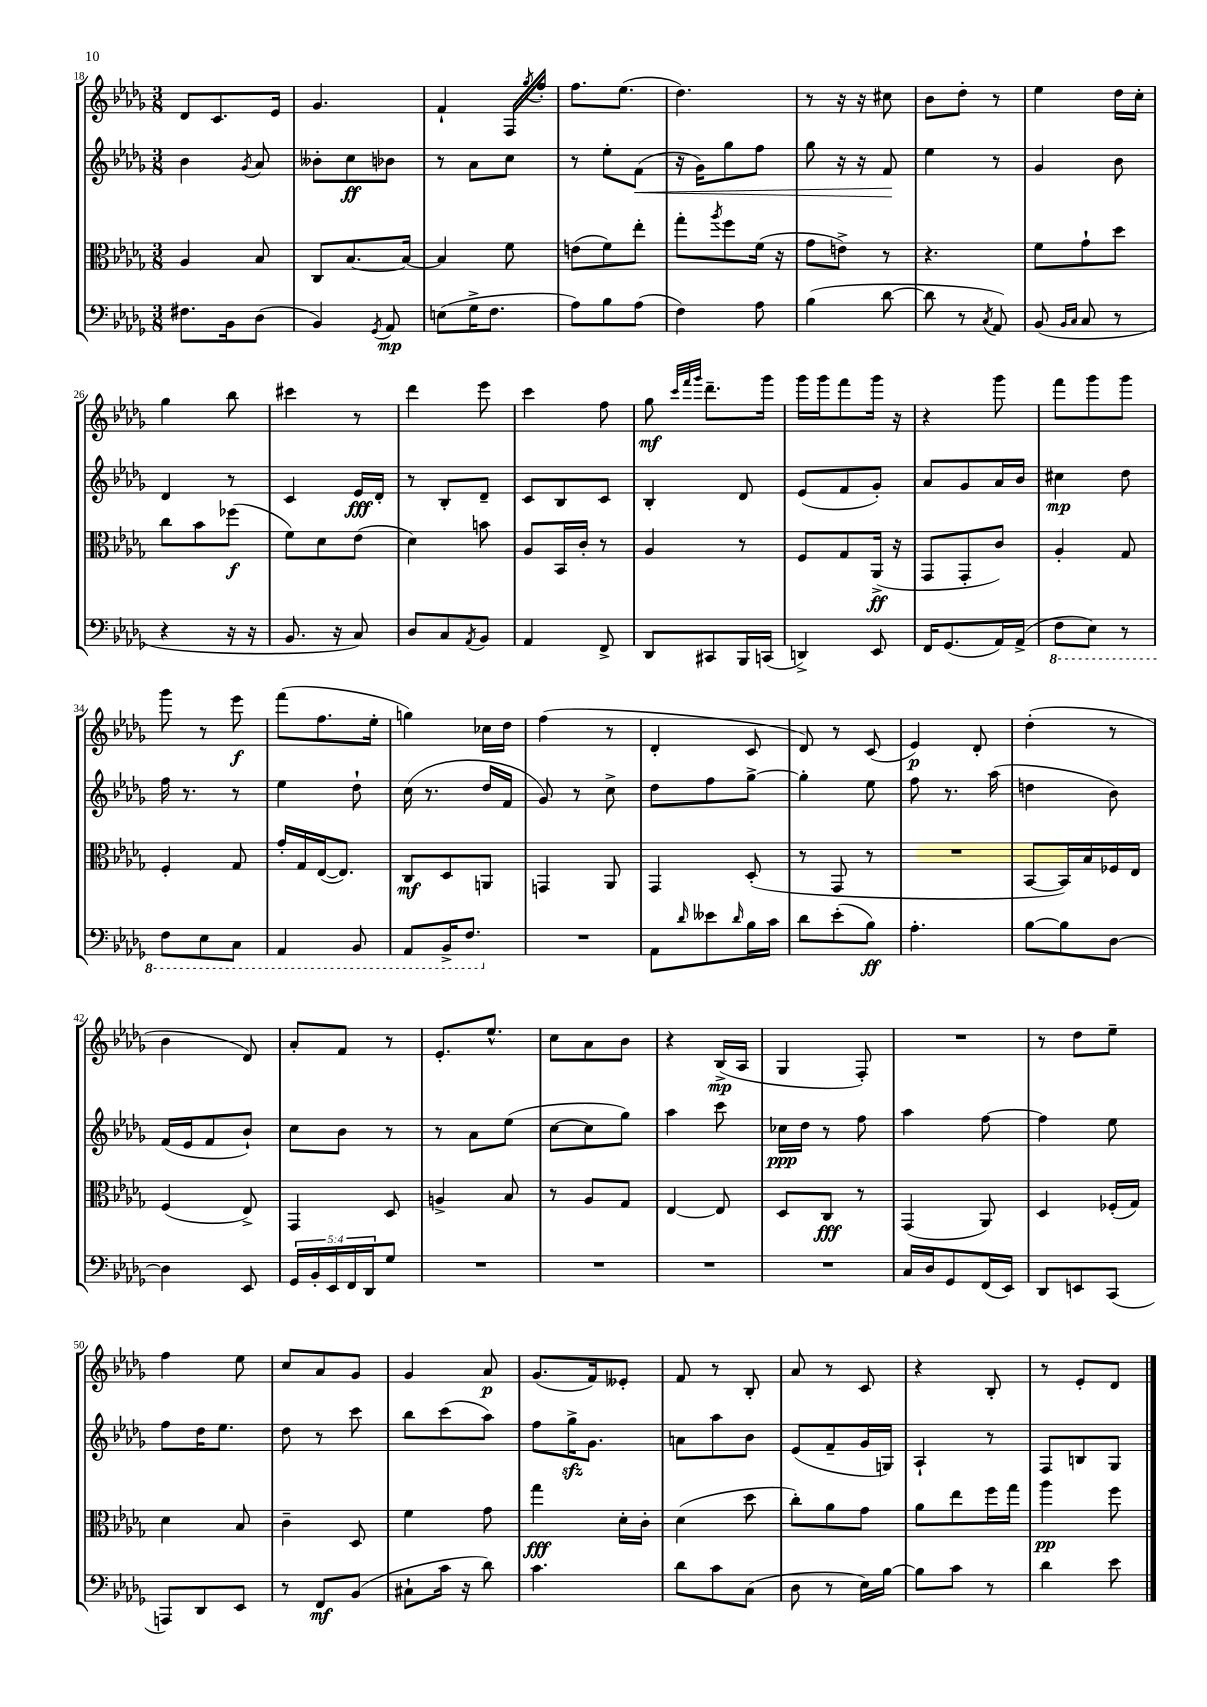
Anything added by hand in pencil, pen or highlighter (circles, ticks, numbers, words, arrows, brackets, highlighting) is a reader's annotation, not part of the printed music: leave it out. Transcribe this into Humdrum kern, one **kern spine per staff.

**kern	**dynam	**kern	**dynam	**kern	**dynam	**kern	**dynam
*part4	*part4	*part3	*part3	*part2	*part2	*part1	*part1
*staff4	*staff4	*staff3	*staff3	*staff2	*staff2	*staff1	*staff1
*clefF4	*	*clefC3	*	*clefG2	*	*clefG2	*
*k[b-e-a-d-g-]	*	*k[b-e-a-d-g-]	*	*k[b-e-a-d-g-]	*	*k[b-e-a-d-g-]	*
*M3/8	*	*M3/8	*	*M3/8	*	*M3/8	*
=18	=18	=18	=18	=18	=18	=18	=18
8.F#X\L	.	4A-/	.	4b-\	.	8d-/L	.
.	.	.	.	.	.	8.c/	.
16BB-\k	.	.	.	.	.	.	.
.	.	.	.	8qg-/	.	.	.
(8D-\J	.	8B-/	.	8a-/	.	.	.
.	.	.	.	.	.	16e-/Jk	.
=19	=19	=19	=19	=19	=19	=19	=19
4BB-/)	.	8C/L	.	8b--X'\L	.	4.g-/	.
.	.	[8.B-/	.	8cc\	ff	.	.
8qGG-/	.	.	.	.	.	.	.
8AA-/	mp	.	.	8b-X\J	.	.	.
.	.	16B-/Jk_	.	.	.	.	.
=20	=20	=20	=20	=20	=20	=20	=20
(8En\L	.	4B-/]	.	8r	.	4f`/	.
16G-^\K	.	.	.	8a-\L	.	.	.
8.F\J	.	.	.	.	.	.	.
.	.	8f\	.	8cc\J	.	16F/LL	.
.	.	.	.	.	.	8qgg-/	.
.	.	.	.	.	.	16ff'/JJ	.
=21	=21	=21	=21	=21	=21	=21	=21
8A-\L)	.	(8en\L	.	8r	.	8.ff\L	.
8B-\	.	8f\)	.	8ee-'\L	.	.	.
.	.	.	.	.	.	(8.ee-\J	.
!	!	!	!	!	!LO:HP:b	!	!
(8A-\J	.	8ee-'\J	.	(8f\J	<	.	.
=22	=22	=22	=22	=22	=22	=22	=22
4F\)	.	8gg-'\L	.	16r	.	4.dd-\)	.
.	.	.	.	16g-\KL)	.	.	.
.	.	8qaa-/	.	.	.	.	.
.	.	8ff\	.	8gg-\	.	.	.
8A-\	.	(16f\Jk	.	8ff\J	.	.	.
.	.	16r	.	.	.	.	.
=23	=23	=23	=23	=23	=23	=23	=23
(4B-\	.	8g-\L	.	8gg-\	.	8r	.
.	.	8en^\J)	.	16r	.	16r	.
.	.	.	.	16r	.	16r	.
[8d-\	.	8r	.	8f/	.	8cc#X\	.
.	.	.	.	.	[	.	.
=24	=24	=24	=24	=24	=24	=24	=24
8d-\]	.	4.r	.	4ee-\	.	8b-\L	.
8r	.	.	.	.	.	8dd-'\J	.
8qC/	.	.	.	.	.	.	.
8AA-/)	.	.	.	8r	.	8r	.
=25	=25	=25	=25	=25	=25	=25	=25
(8BB-/	.	8f\L	.	4g-/	.	4ee-\	.
16qqBB-/LL	.	.	.	.	.	.	.
16qqC/JJ	.	.	.	.	.	.	.
8C/	.	8g-`\	.	.	.	.	.
8r	.	8dd-\J	.	8b-\	.	16dd-\LL	.
.	.	.	.	.	.	16cc'\JJ	.
!!LO:LB:g=z
=26	=26	=26	=26	=26	=26	=26	=26
4r	.	8cc\L	.	4d-/	.	4gg-\	.
.	.	8b-\	.	.	.	.	.
16r	.	(8ff-X\J	f	8r	.	8bb-\	.
16r	.	.	.	.	.	.	.
=27	=27	=27	=27	=27	=27	=27	=27
8.BB-/	.	8f\L)	.	4c/	.	4ccc#X\	.
.	.	8d-\	.	.	.	.	.
16r	.	.	.	.	.	.	.
8C/)	.	(8e-\J	.	16e-/LL	fff	8r	.
.	.	.	.	16d-'/JJ	.	.	.
=28	=28	=28	=28	=28	=28	=28	=28
8D-/L	.	4d-\)	.	8r	.	4ddd-\	.
8C/	.	.	.	8B-'/L	.	.	.
8qAA-/	.	.	.	.	.	.	.
8BB-/J	.	8bn\	.	8d-~/J	.	8eee-\	.
=29	=29	=29	=29	=29	=29	=29	=29
4AA-/	.	8A-/L	.	8c/L	.	4ccc\	.
.	.	16BB-/L	.	8B-/	.	.	.
.	.	16c'/JJ	.	.	.	.	.
8FF^/	.	8r	.	8c/J	.	8ff\	.
=30	=30	=30	=30	=30	=30	=30	=30
8DD-/L	.	4A-/	.	4B-'/	.	8gg-\	mf
.	.	.	.	.	.	32qqccc/LLL	.
.	.	.	.	.	.	32qqfff/	.
.	.	.	.	.	.	32qqggg-/JJJ	.
8CC#X/	.	.	.	.	.	8.ddd-~\L	.
16BBB-/L	.	8r	.	8d-/	.	.	.
(16CCn/JJ	.	.	.	.	.	16ggg-\Jk	.
=31	=31	=31	=31	=31	=31	=31	=31
4DDn^/)	.	8F/L	.	(8e-/L	.	16ggg-\LL	.
.	.	.	.	.	.	16ggg-\J	.
.	.	8G-/	.	8f/	.	8fff\	.
8EE-/	.	(16AA-^/Jk	ff	8g-'/J)	.	16ggg-\Jk	.
.	.	16r	.	.	.	16r	.
=32	=32	=32	=32	=32	=32	=32	=32
16FF/KL	.	8GG-/L	.	8a-/L	.	4r	.
(8.GG-/	.	.	.	.	.	.	.
.	.	8GG-'/	.	8g-/	.	.	.
16AA-/L)	.	8c/J)	.	16a-/L	.	8ggg-\	.
(16AA-^/JJ	.	.	.	16b-/JJ	.	.	.
=33	=33	=33	=33	=33	=33	=33	=33
*8ba	*	*	*	*	*	*	*
8FF\L	.	4A-'/	.	4cc#X\	mp	8fff\L	.
8EE-\J)	.	.	.	.	.	8ggg-\	.
8r	.	8G-/	.	8dd-\	.	8ggg-\J	.
!!LO:LB:g=z
=34	=34	=34	=34	=34	=34	=34	=34
8FF\L	.	4F'/	.	16ff\	.	8ggg-\	.
.	.	.	.	8.r	.	.	.
8EE-\	.	.	.	.	.	8r	.
8CC\J	.	8G-/	.	8r	.	8eee-\	f
=35	=35	=35	=35	=35	=35	=35	=35
4AAA-/	.	16g-'/LL	.	4ee-\	.	(8fff\L	.
.	.	16G-/	.	.	.	.	.
.	.	([16E-/J	.	.	.	8.ff\	.
.	.	8.E-/J])	.	.	.	.	.
8BBB-/	.	.	.	8dd-`\	.	.	.
.	.	.	.	.	.	16ee-'\Jk	.
=36	=36	=36	=36	=36	=36	=36	=36
8AAA-/L	.	8C/L	mf	(16cc\	.	4ggn\)	.
.	.	.	.	8.r	.	.	.
16BBB-^/K	.	8D-/	.	.	.	.	.
8.FF/J	.	.	.	.	.	.	.
.	.	8AAn/J	.	16dd-/LL	.	16cc-X\LL	.
.	.	.	.	16f/JJ	.	16dd-\JJ	.
=37	=37	=37	=37	=37	=37	=37	=37
*X8ba	*	*	*	*	*	*	*
4.r	.	4GGn/	.	8g-/)	.	(4ff\	.
.	.	.	.	8r	.	.	.
.	.	8AA-/	.	8cc^\	.	8r	.
=38	=38	=38	=38	=38	=38	=38	=38
8AA-\L	.	4GG-/	.	8dd-\L	.	4d-'/	.
16qqd-/	.	.	.	.	.	.	.
8e--X\	.	.	.	8ff\	.	.	.
16qqd-/	.	.	.	.	.	.	.
16B-\L	.	(8D-'/	.	[8gg-^\J	.	8c/	.
16c\JJ	.	.	.	.	.	.	.
=39	=39	=39	=39	=39	=39	=39	=39
8d-\L	.	8r	.	4gg-'\]	.	8d-/)	.
(8e-'\	.	8GG-/	.	.	.	8r	.
8B-\J)	ff	8r	.	8ee-\	.	(8c/	.
=40	=40	=40	=40	=40	=40	=40	=40
4.A-'\	.	4.r	.	8ff\	.	4e-/)	p
.	.	.	.	8.r	.	.	.
.	.	.	.	.	.	8d-'/	.
.	.	.	.	(16aa-\	.	.	.
=41	=41	=41	=41	=41	=41	=41	=41
[8B-\L	.	[8BB-/L	.	4ddn\	.	(4dd-'\	.
8B-\]	.	16BB-/L])	.	.	.	.	.
.	.	16B-/	.	.	.	.	.
[8D-\J	.	16F-X/	.	8b-\)	.	8r	.
.	.	16E-/JJ	.	.	.	.	.
!!LO:LB:g=z
=42	=42	=42	=42	=42	=42	=42	=42
4D-\]	.	(4F/	.	(16f/LL	.	4b-\	.
.	.	.	.	16e-/J	.	.	.
.	.	.	.	8f/	.	.	.
8EE-/	.	8E-^/)	.	8b-`/J)	.	8d-/)	.
=43	=43	=43	=43	=43	=43	=43	=43
20GG-/LL	.	4GG-/	.	8cc\L	.	8a-'/L	.
20BB-'/	.	.	.	.	.	.	.
20EE-/	.	.	.	.	.	.	.
.	.	.	.	8b-\J	.	8f/J	.
20FF/	.	.	.	.	.	.	.
20DD-/J	.	.	.	.	.	.	.
8G-/J	.	8D-/	.	8r	.	8r	.
=44	=44	=44	=44	=44	=44	=44	=44
4.r	.	4An^/	.	8r	.	8.e-'/L	.
.	.	.	.	8a-\L	.	.	.
.	.	.	.	.	.	8.ee-^^/J	.
.	.	8B-/	.	(8ee-\J	.	.	.
=45	=45	=45	=45	=45	=45	=45	=45
4.r	.	8r	.	[8cc\L	.	8cc\L	.
.	.	8A-/L	.	8cc\]	.	8a-\	.
.	.	8G-/J	.	8gg-\J)	.	8b-\J	.
=46	=46	=46	=46	=46	=46	=46	=46
4.r	.	[4E-/	.	4aa-\	.	4r	.
.	.	8E-/]	.	8ccc\	.	(16B-^/LL	mp
.	.	.	.	.	.	16A-/JJ	.
=47	=47	=47	=47	=47	=47	=47	=47
4.r	.	8D-/L	.	16cc-X\LL	ppp	4G-/	.
.	.	.	.	16dd-\JJ	.	.	.
.	.	8C/J	fff	8r	.	.	.
.	.	8r	.	8ff\	.	8F'/)	.
=48	=48	=48	=48	=48	=48	=48	=48
16C/LL	.	(4GG-/	.	4aa-\	.	4.r	.
16D-/J	.	.	.	.	.	.	.
8GG-/	.	.	.	.	.	.	.
(16FF/L	.	8AA-/)	.	[8ff\	.	.	.
16EE-/JJ)	.	.	.	.	.	.	.
=49	=49	=49	=49	=49	=49	=49	=49
8DD-/L	.	4D-/	.	4ff\]	.	8r	.
8EEn/	.	.	.	.	.	8dd-\L	.
(8CC/J	.	(16F-X'/LL	.	8ee-\	.	8ee-~\J	.
.	.	16G-/JJ)	.	.	.	.	.
!!LO:LB:g=z
=50	=50	=50	=50	=50	=50	=50	=50
8AAAn/L)	.	4d-\	.	8ff\L	.	4ff\	.
8DD-/	.	.	.	16dd-\K	.	.	.
.	.	.	.	8.ee-\J	.	.	.
8EE-/J	.	8B-/	.	.	.	8ee-\	.
=51	=51	=51	=51	=51	=51	=51	=51
8r	.	4c~\	.	8dd-\	.	8cc/L	.
8FF/L	mf	.	.	8r	.	8a-/	.
(8BB-/J	.	8D-/	.	8ccc\	.	8g-/J	.
=52	=52	=52	=52	=52	=52	=52	=52
8C#X`\L	.	4f\	.	8bb-\L	.	4g-/	.
16c\Jk	.	.	.	(8ccc\	.	.	.
16r	.	.	.	.	.	.	.
8d-\)	.	8g-\	.	8aa-\J)	.	8a-/	p
=53	=53	=53	=53	=53	=53	=53	=53
4.c\	.	4gg-\	fff	8ff\L	.	(8.g-/L	.
.	.	.	.	16gg-zz^\K	.	.	.
.	.	.	.	8.g-\J	.	16f/k)	.
.	.	16d-'\LL	.	.	.	8e--X'/J	.
.	.	16c'\JJ	.	.	.	.	.
=54	=54	=54	=54	=54	=54	=54	=54
8d-\L	.	(4d-\	.	8an\L	.	8f/	.
8c\	.	.	.	8aa-\	.	8r	.
(8C\J	.	8dd-\	.	8b-\J	.	8B-'/	.
=55	=55	=55	=55	=55	=55	=55	=55
8D-\	.	8cc'\L)	.	(8e-/L	.	8a-/	.
8r	.	8a-\	.	8f~/	.	8r	.
16E-\LL)	.	8g-\J	.	16g-/L	.	8c/	.
[16B-\JJ	.	.	.	16Gn/JJ)	.	.	.
=56	=56	=56	=56	=56	=56	=56	=56
8B-\L]	.	8a-\L	.	4A-`/	.	4r	.
8c\J	.	8ee-\	.	.	.	.	.
8r	.	16ff\L	.	8r	.	8B-'/	.
.	.	16gg-\JJ	.	.	.	.	.
=57	=57	=57	=57	=57	=57	=57	=57
4d-\	.	4aa-\	pp	8F/L	.	8r	.
.	.	.	.	8Bn/	.	8e-'/L	.
8e-\	.	8ff\	.	8G-/J	.	8d-/J	.
==	==	==	==	==	==	==	==
*-	*-	*-	*-	*-	*-	*-	*-
